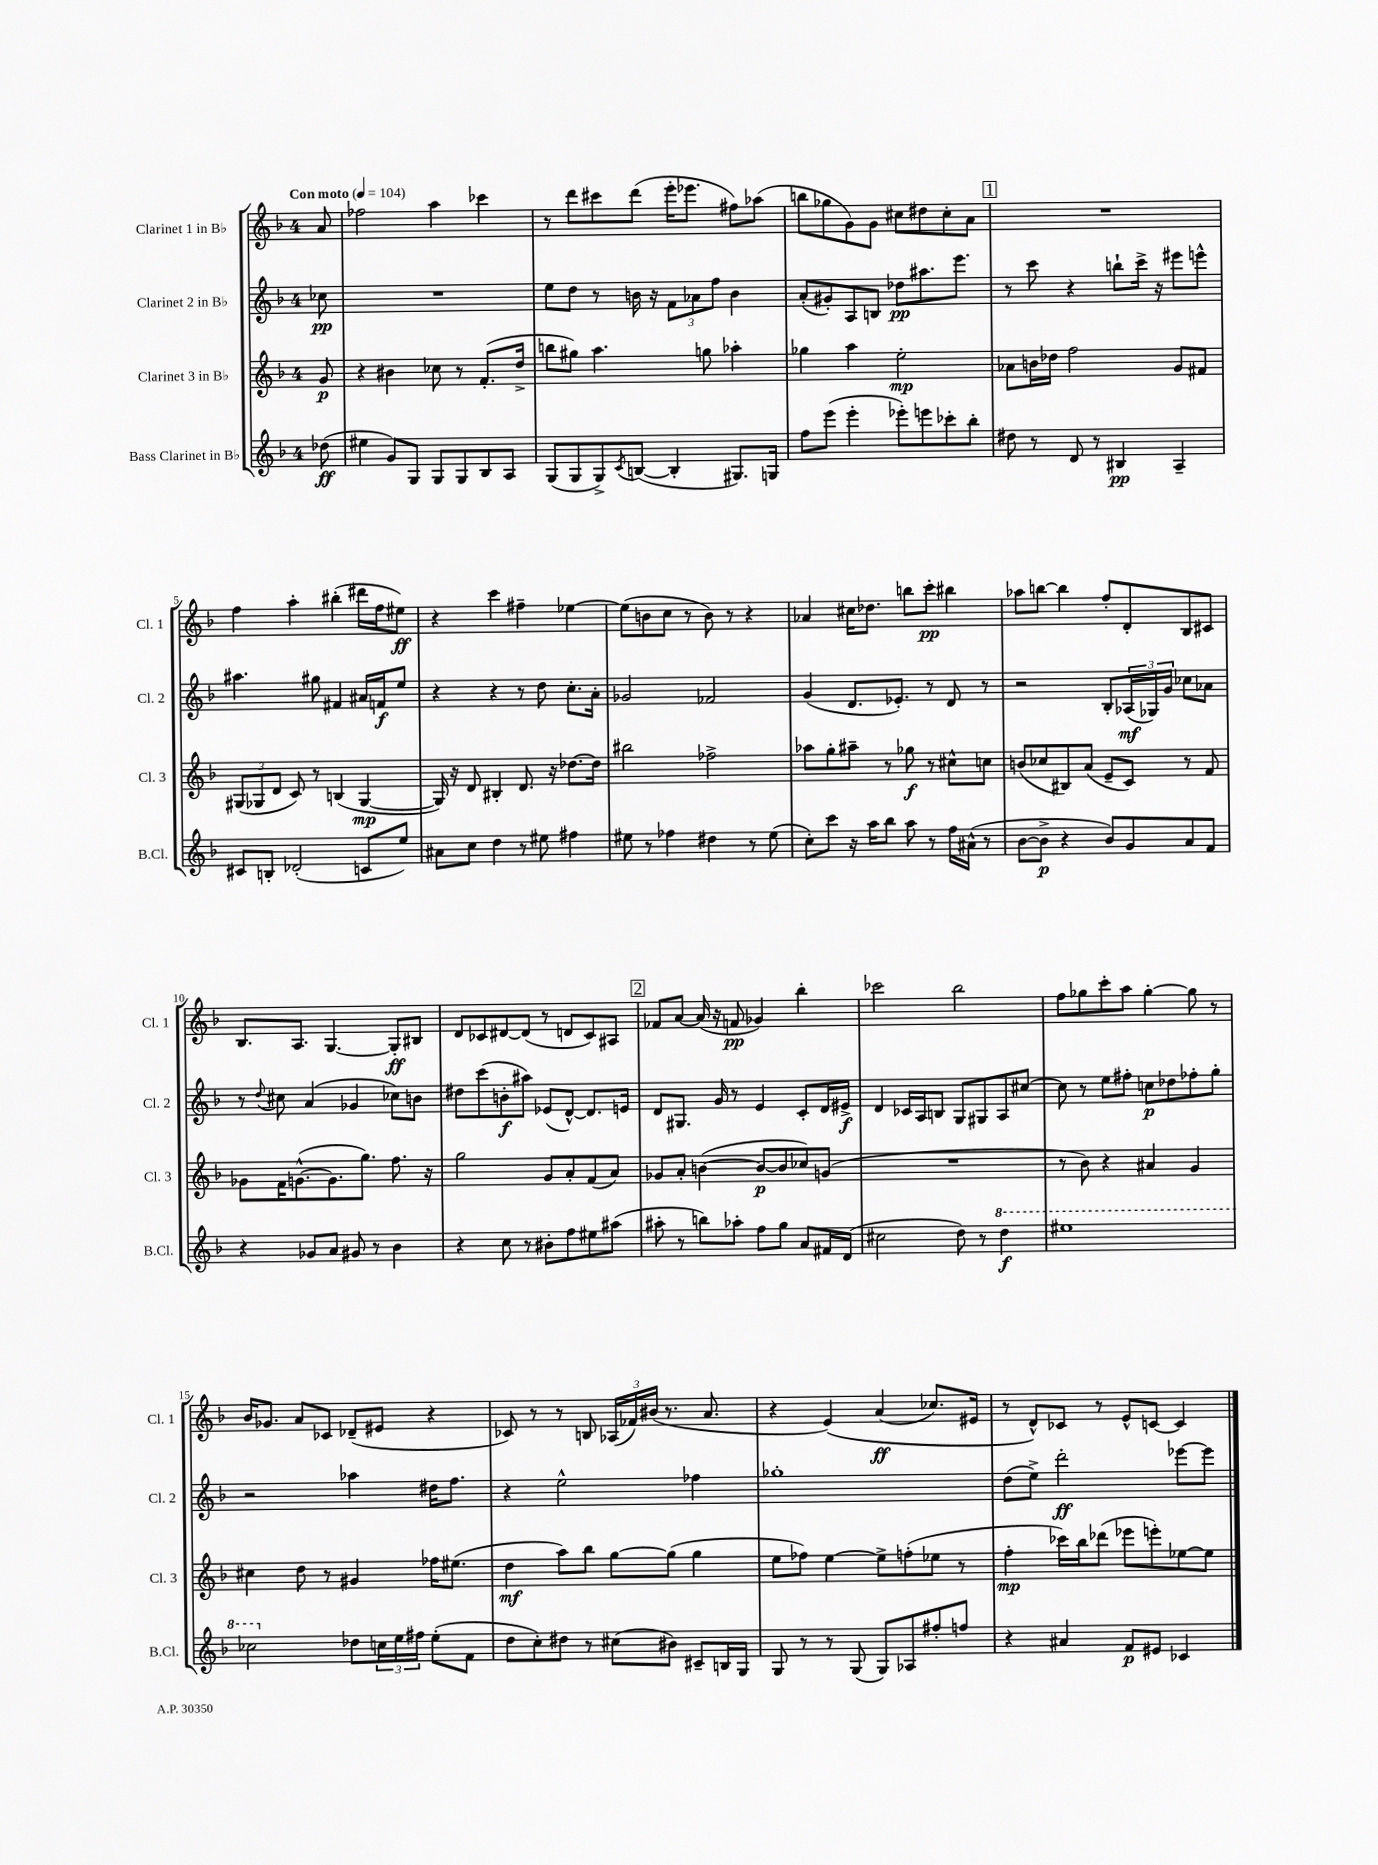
<<
\new StaffGroup <<
\new Staff = "s0" \with { instrumentName = "Clarinet 1 in Bb" shortInstrumentName = "Cl. 1" } {
    \clef treble \key f \major \once \override Staff.TimeSignature.style = #'single-digit \time 4/4 \partial 8 \tempo "Con moto" 4 = 104
    a'8 |
    fes''2 a''4 ces'''4 |
    r8 d'''8 cis'''8 d'''8( e'''16-. ees'''8. fis''8) aes''8( |
    b''8 ges''8 g'8) g'8 cis''8 dis''8 cis''8-. a'8 |
    \mark \markup { \box "1" } R1 |
    f''4 a''4-. bis''4-.( dis'''16 f''16 eis''8\ff) |
    r4 c'''4 fis''4-- ees''4~ |
    ees''8( b'8 c''8 r8 b'8) r8 r4 |
    aes'4 cis''16 des''8. b''8 c'''8-.\pp bis''4 |
    aes''8 b''8~ b''4 f''8-. d'8-. bes8 cis'8 |
    bes8. a8. g4.~ g8-.\ff bis8 |
    d'8 ces'8 dis'8~ dis'8( r8 d'8 ces'8) ais8 |
    \mark \markup { \box "2" } fes'8 a'8~ a'16( r16 f'8\pp ges'4) bes''4-. |
    ces'''2 bes''2 |
    f''8 ges''8 c'''8-. a''8 ges''4~-. ges''8 r8 |
    bes'16 ges'8. a'8 ces'8 des'8--( eis'8 r4 |
    ces'8) r8 r8 b8 \tuplet 3/2 { aes16( fes'16) bis'16( } r8. a'8. |
    r4 e'4)\( a'4\ff( ces''8.) eis'16 |
    r8 d'8-^\) ces'8 r8 e'8-^ c'8~ c'4 \bar "|." |
}
\new Staff = "s1" \with { instrumentName = "Clarinet 2 in Bb" shortInstrumentName = "Cl. 2" } {
    \clef treble \key f \major \once \override Staff.TimeSignature.style = #'single-digit \time 4/4 \partial 8
    ces''8\pp |
    R1 |
    e''8 d''8 r8 b'16 r16 \tuplet 3/2 { f'8 aes'8 f''8 } b'4 |
    a'8-.( gis'8-.) a8 b8 des''8\pp ais''8. e'''8. |
    \mark \markup { \box "1" } r8 c'''8 r4 b''8-! c'''16-> r16 eis'''8 e'''8-^ |
    ais''4. gis''8 fis'4 ais'16 f'16\f e''8 |
    r4 r4 r8 d''8 c''8.-. a'16-. |
    ges'2 fes'2 |
    g'4( d'8. ees'8.-.) r8 d'8 r8 |
    r2 bes8-. \tuplet 3/2 { aes16\mf( ges16) g'16 } ces''8 aes'8 |
    r8 \appoggiatura { d''8 } cis''8 a'4( ges'4 ces''8) b'8 |
    dis''8 c'''8( b'8-.\f ais''8) ees'8( d'8~-^) d'8. e'16 |
    \mark \markup { \box "2" } d'8 gis8. g'16 r8 e'4 c'8-. d'16 eis'16->\f |
    d'4 ces'16 a16 b8 g8 gis8 a8 cis''8~ |
    cis''8 r8 e''8 fis''8-. c''8\p des''8 fes''8-. g''8-. |
    r2 aes''4 dis''16 f''8. |
    r4 e''2-^ fes''4 |
    ges''1-. |
    d''8( e''8->) d'''2-.\ff ees'''8~ ees'''8 \bar "|." |
}
\new Staff = "s2" \with { instrumentName = "Clarinet 3 in Bb" shortInstrumentName = "Cl. 3" } {
    \clef treble \key f \major \once \override Staff.TimeSignature.style = #'single-digit \time 4/4 \partial 8
    g'8\p |
    r4 bis'4 ces''8 r8 f'8.-.( d''16-> |
    b''8 gis''8) a''4. g''8 aes''4-. |
    ges''4 a''4 e''2-.\mp |
    \mark \markup { \box "1" } aes'8 b'16 des''16 f''2 g'8 fis'8 |
    \tuplet 3/2 { gis8( ges8 d'8 } c'8) r8 b4( ges4~\mp |
    ges16) r16 d'8 bis4-. d'8. r16 des''8.~ des''16 |
    bis''2 fes''2-> |
    aes''8 g''8-. ais''8-- r8 ges''8\f r8 cis''8-^ c''8 |
    b'8( ces''8 bis8) a'8( e'8-- c'8) r8 f'8 |
    ges'8 f'16 g'8.~-^( g'8. g''8.) f''8. r16 |
    g''2 g'8 a'8-. f'8( a'8) |
    \mark \markup { \box "2" } ges'8 a'8-. b'4~( b'8~\p b'8 ces''8) g'8( |
    R1 |
    r8 bes'8) r4 ais'4 g'4 |
    cis''4 d''8 r8 gis'4 fes''16 eis''8.( |
    d''4\mf a''8) bes''8 g''8~ g''8( g''4 |
    e''8 fes''8) e''4~ e''8-> f''8-.( ees''8 r8 |
    f''4-.\mp ces'''16) bes''16 des'''8( ees'''8 e'''8-.) ees''8~ ees''8 \bar "|." |
}
\new Staff = "s3" \with { instrumentName = "Bass Clarinet in Bb" shortInstrumentName = "B.Cl." } {
    \clef treble \key f \major \once \override Staff.TimeSignature.style = #'single-digit \time 4/4 \partial 8
    des''8\ff( |
    eis''4 g'8) g8 g8 g8 bes8 a8 |
    g8( g8 g8->) \acciaccatura { c'8 } b8~( b4-. gis8.) g16 |
    f''8 e'''8( e'''4-. ees'''8-.) e'''8 ces'''8-. bes''8-. |
    \mark \markup { \box "1" } dis''8 r8 d'8 r8 bis4\pp a4-- |
    cis'8 b8-. des'2-.( c'8 e''8) |
    ais'8 c''8 d''4 r8 eis''8 fis''4 |
    eis''8 r8 fes''4 dis''4 r8 eis''8( |
    c''8-.) c'''8 r16 a''16 bes''8 a''8 r8 f''16 ais'16-^( r8 |
    bes'8~ bes'8->\p r4 bes'8) g'8 a'8 f'8 |
    r4 ges'8 a'8 gis'8 r8 bes'4 |
    r4 c''8 r8 bis'8-. f''8 eis''8 ais''8( |
    \mark \markup { \box "2" } ais''8-. r8 b''8) aes''8-. f''8 g''8 a'8 fis'16 d'16( |
    cis''2 d''8) r8 \ottava #1 d'''4\f |
    eis'''1 |
    ces'''2 \ottava #0 des''8 \tuplet 3/2 { c''!16 e''16 fis''16 } e''8-.( f'8 |
    d''8 c''8-.) dis''8 r8 cis''8( bis'8) cis'8-- b16 g16 |
    g8 r8 r8 g8( g8) aes8 fis''8-. f''8 |
    r4 ais'4 f'8\p eis'8 ces'4 \bar "|." |
}
>>
>>
